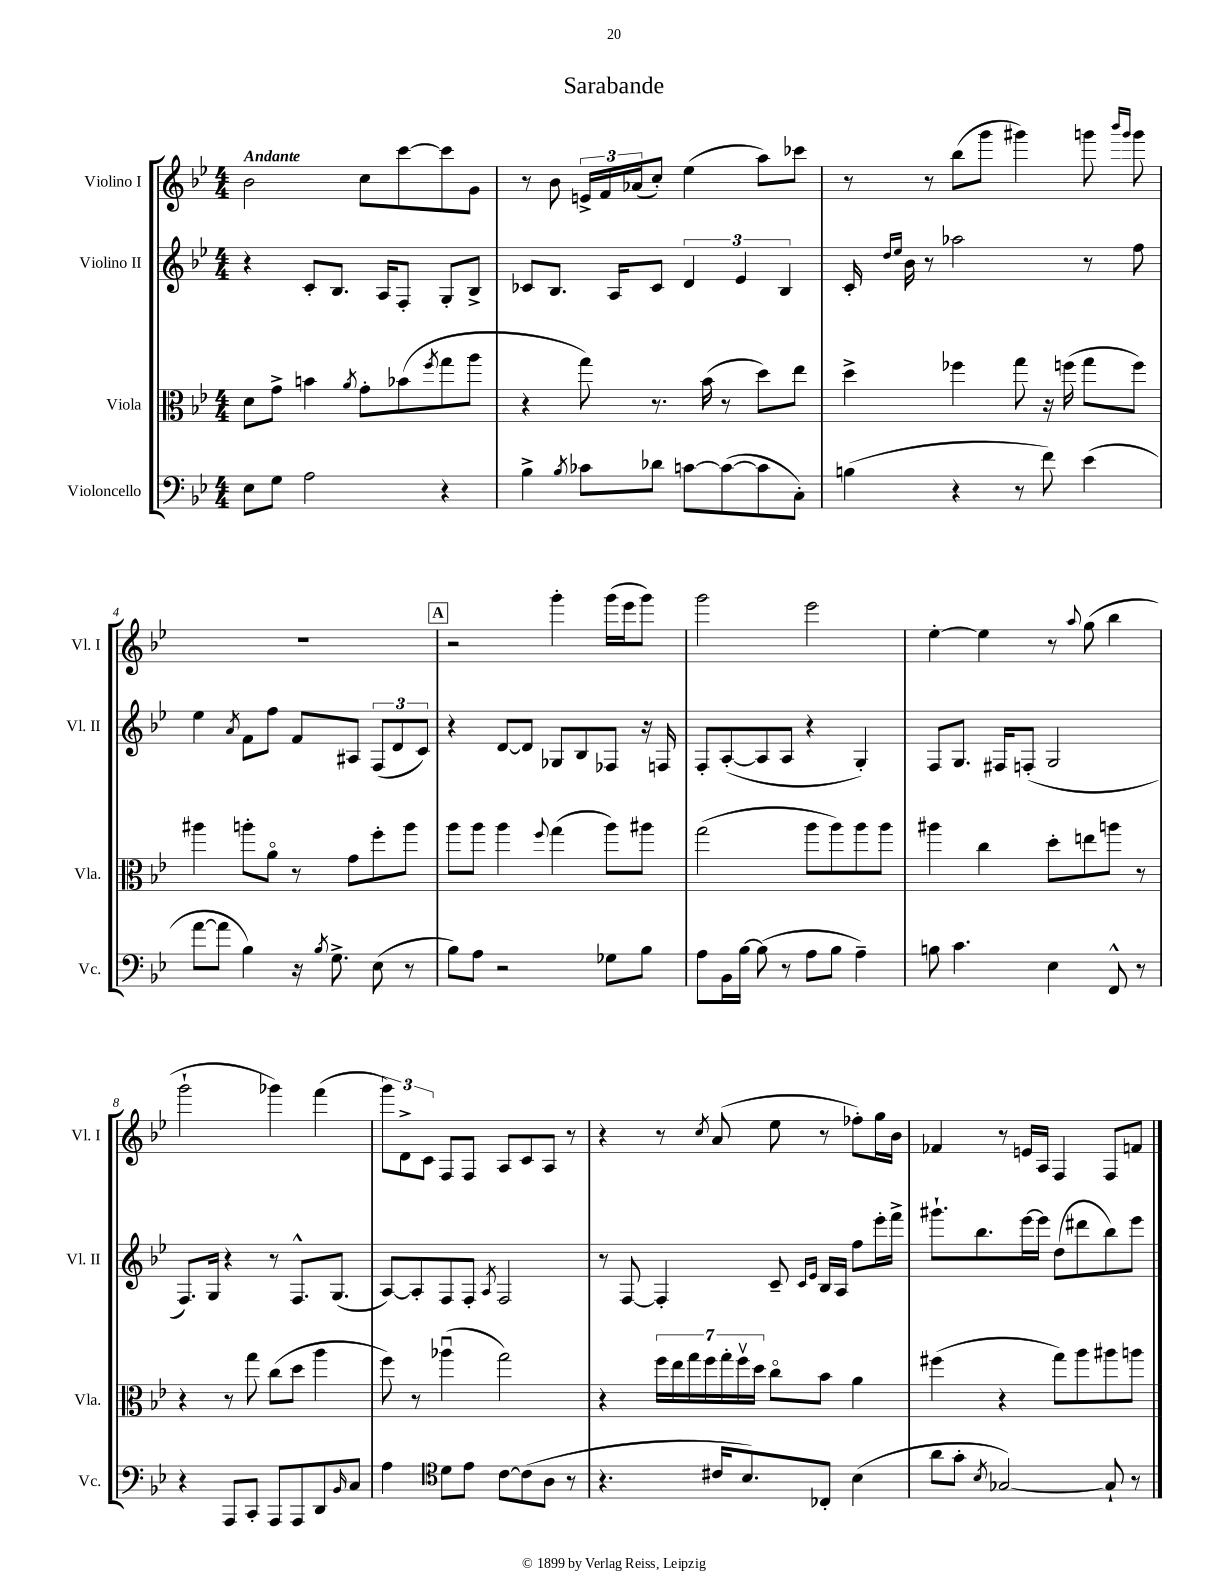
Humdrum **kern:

**kern	**kern	**kern	**kern
*staff4	*staff3	*staff2	*staff1
*clefF4	*clefC3	*clefG2	*clefG2
*k[b-e-]	*k[b-e-]	*k[b-e-]	*k[b-e-]
*M4/4	*M4/4	*M4/4	*M4/4
8E-	8d	4r	2b-
8G	8g^	.	.
2A	4b	8c'	.
.	.	8.B-	.
.	8qa	.	.
.	8g'	.	8cc
.	.	16A	.
.	(8b-	8F'	[8ccc
.	8qff	.	.
4r	8gg	8G'	8ccc]
.	8aa	8B-^	8g
=	=	=	=
4B-^	4r	8c-	8r
.	.	8.B-	8b-
8qB-	.	.	.
8c-	8gg)	.	24e^
.	.	.	24f
.	.	16A	.
.	.	.	(24a-
8d-	8.r	8c-	8cc')
[8c	.	6d	(4ee-
.	(16b-	.	.
(8c_	8r	.	.
.	.	6e-	.
8c]	8dd)	.	8aa)
.	.	6B-	.
8C')	8ee-	.	8ccc-
=	=	=	=
(4B	4dd^	16c'	8r
.	.	16qqdd	.
.	.	16qqee-	.
.	.	16b-	.
.	.	8r	8r
4r	4ff-	2aa-	(8bb-
.	.	.	8ggg
8r	8gg	.	4ggg#)
8f)	16r	.	.
.	(16ff	.	.
(4e-	8gg	8r	8ggg
.	.	.	16qqbbb-
.	.	.	16qqggg
.	8ff)	8ff	8ggg
=	=	=	=
[8a	4aa#	4ee-	1r
8a]	.	.	.
.	.	8qa	.
4B-)	8aa'	8f	.
.	8ao	8ff	.
16r	8r	8f	.
8qB-	.	.	.
8.G^	.	.	.
.	8g	8A#	.
(8E-	8ff'	(12F	.
.	.	12d	.
8r	8aa	.	.
.	.	12c)	.
=	=	=	=
8B-)	8aa	4r	2r
8A	8aa	.	.
2r	4aa	[8d	.
.	.	8d]	.
.	8qqff	.	.
.	(4gg	8G-	4ggg'
.	.	8B-	.
8G-	8aa)	8F-	(16ggg
.	.	.	16eee-
8B-	8aa#	16r	8ggg)
.	.	16F	.
=	=	=	=
8A	(2gg	8F'	2ggg
16BB-	.	([8A'	.
[16B-	.	.	.
(8B-]	.	8A]	.
8r	.	8A	.
8A	8aa	4r	2eee-
8B-	8aa)	.	.
4A~)	8aa	4G')	.
.	8aa	.	.
=	=	=	=
8B	4aa#	8F	[4ee-'
4.c	.	8.G	.
.	4cc	.	4ee-]
.	.	16F#	.
.	.	(8F'	.
4E-	8dd'	2G	8r
.	.	.	8qqaa
.	8ee	.	(8gg
8FF^^	8aa	.	4bb-
8r	8r	.	.
=	=	=	=
4r	4r	8.F)	2ggg`
.	.	16G	.
8AAA	8r	4r	.
8CC'	8gg	.	.
8AAA	(8cc	8r	4ggg-)
8AAA	8dd	8.F^^	.
8DD	4aa	.	(4fff
.	.	(8.G	.
16qqBB-	.	.	.
8C	.	.	.
=	=	=	=
4A	8ff)	[8A)	12ggg)
.	.	.	12d^
.	8r	8A']	.
.	.	.	12c
*clefC4	*	*	*
8d	(4aa-u	8F	8F
8e-	.	8F'	8F
.	.	8qA	.
[8c	2gg)	2F	8A
(8c]	.	.	8c
8A	.	.	8A
8r	.	.	8r
=	=	=	=
4.r	4r	8r	4r
.	.	[8F	.
.	28ff	4F']	8r
.	28ee-	.	.
.	28gg	.	.
.	28ff	.	.
.	.	.	8qcc
16c#	.	.	(8a
.	28gg'	.	.
.	28ffv	.	.
8.B-)	.	.	.
.	28dd	.	.
.	8cco	8c~	8ee-
.	.	16qqc	.
.	.	16qqe-	.
8C-'	8b-	16B-	8r
.	.	16A	.
(4B-	4a	8ff	8ff-')
.	.	16eee-'	16gg
.	.	16fff^	16b-
=	=	=	=
8a	(4ff#	8.ggg#`	4f-
8g'	.	.	.
.	.	8.bb-	.
8qB-	.	.	.
[2G-)	4r	.	8r
.	.	[16eee-	16e
.	.	16eee-]	16A
.	8gg)	(8dd	4F
.	8aa	8ddd#	.
8G-`]	8aa#	8bb-)	8F
8r	8aa	8eee-	8f
==	==	==	==
*-	*-	*-	*-
